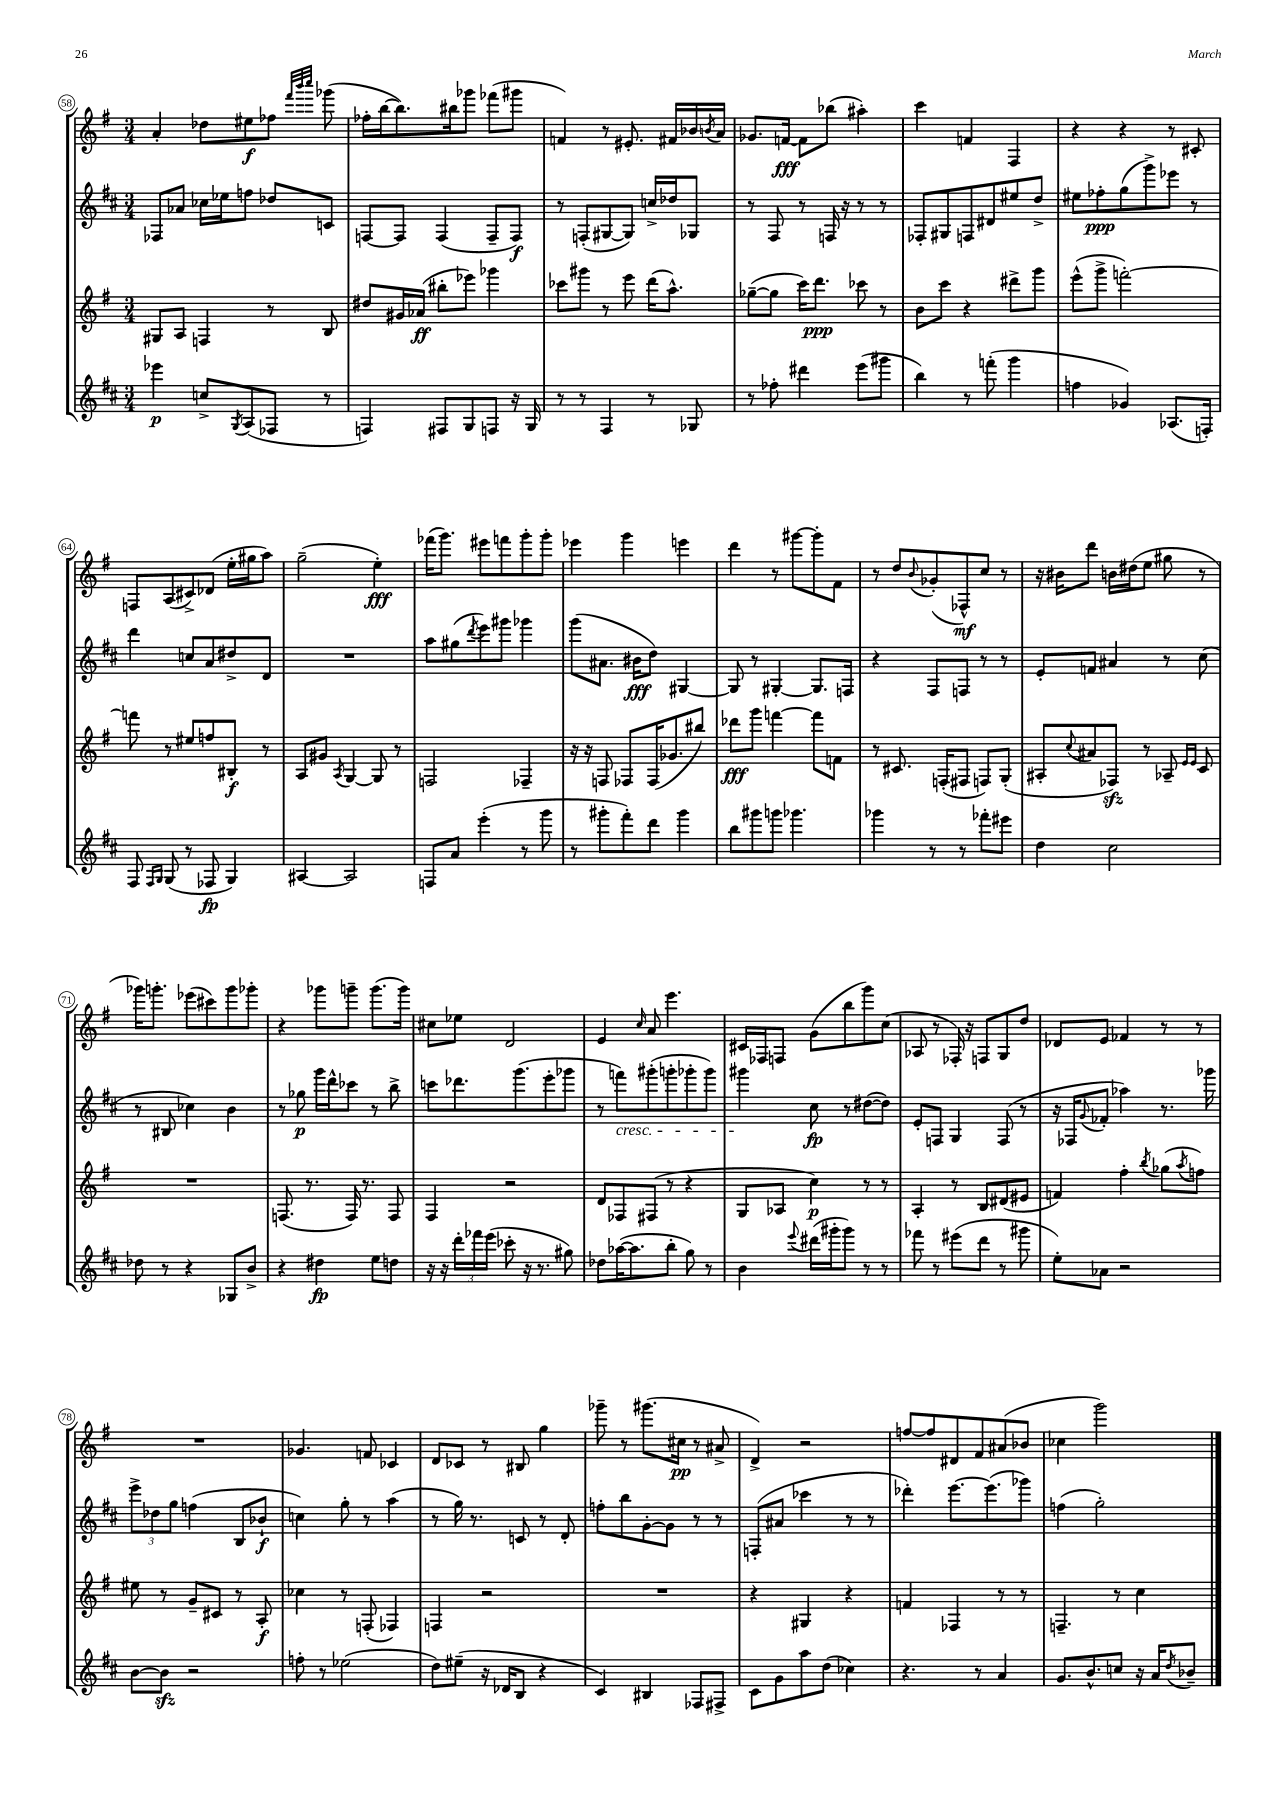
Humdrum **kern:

**kern	**kern	**kern	**kern
*staff4	*staff3	*staff2	*staff1
*clefG2	*clefG2	*clefG2	*clefG2
*k[f#c#]	*k[f#]	*k[f#c#]	*k[f#]
*M3/4	*M3/4	*M3/4	*M3/4
4eee-	8G#	8F-	4a'
.	8A	8a-	.
8cc^	4F	16cc-	8dd-
.	.	16ee-	.
8qG	.	.	.
(8A	.	8ff	8ee#
8F-	8r	8dd-	8ff-
.	.	.	32qqfff#
.	.	.	32qqbbb
.	.	.	32qqcccc
8r	8B	8c	(8ggg-
=	=	=	=
4F)	8dd#	[8F	16ff-'
.	.	.	[16bb
.	16g#	8F]	8.bb])
.	(16a-	.	.
8F#	8bb#'	(4F	.
.	.	.	16bb#
8G	8eee-)	.	8ggg-
8F	4ggg-	8F~	(8fff-
16r	.	8F)	8ggg#
16G	.	.	.
=	=	=	=
8r	8ccc-	8r	4f)
8r	8ggg#	(8F'	.
4F#	8r	[8G#	8r
.	8eee	8G#])	8.e#'
8r	(16ddd	16cc^	.
.	8.aa^^)	16dd-	16f#
8G-	.	8G-	16b-
.	.	.	8qb
.	.	.	16a
=	=	=	=
8r	([8gg-~	8r	8.g-
8ff-'	8gg-]	8F#	.
.	.	.	[16f
4ddd#	16ccc)	8r	8f]
.	8.ddd	.	.
.	.	16F	(8bb-
.	.	16r	.
(8eee	8ccc-	8r	4aa#')
8ggg#	8r	8r	.
=	=	=	=
4bb)	8b	8F-'	4ccc
.	8ccc	8G#	.
8r	4r	8F	4f
(8fff'	.	8d#	.
4ggg	8ddd#^	8ee#	4F#
.	8ggg	8dd^	.
=	=	=	=
4ff	(8eee^^	8ee#	4r
.	8ggg^	8ff-'	.
4g-)	[2fff')	(8gg	4r
.	.	8ggg^)	.
(8.A-	.	8eee-	8r
.	.	8r	8c#'
16F')	.	.	.
=	=	=	=
8F#	8fff]	4ddd	8F
16qqF#	.	.	.
16qqG	.	.	.
(8G	8r	.	(8A
8r	8ee#	8cc	8c#^)
8F-	8ff	8a	(8d-
4G)	8B#'	8dd#^	16ee'
.	.	.	16gg#
.	8r	8d	8aa)
=	=	=	=
[4A#	8A	2.r	(2gg~
.	8g#	.	.
.	8qA	.	.
2A#]	[4G	.	.
.	8G]	.	4ee')
.	8r	.	.
=	=	=	=
8F	2F	8aa	(16fff-
.	.	.	8.ggg)
8a	.	(8gg#	.
.	.	8qddd	.
(4eee'	.	8eee)	8eee#
.	.	8ggg#	8fff
8r	4F-~	4ggg-	8ggg'
8ggg	.	.	8ggg'
=	=	=	=
8r	16r	(8ggg	4eee-
.	16r	.	.
8ggg#'	8F	8.a#	.
8fff#')	8F-	.	4ggg
.	.	16b#	.
8ddd	(16F-	8dd)	.
.	8.g-	.	.
4ggg#	.	[4G#	4eee
.	8bb#)	.	.
=	=	=	=
8bb	8ddd-	8G#]	4ddd
8ggg#	8ggg	8r	.
8ggg	[4fff	[4G#'	8r
4.ggg-	.	.	[8ggg#
.	8fff]	8.G#]	8ggg#']
.	8f	.	8f#
.	.	16F	.
=	=	=	=
4ggg-	8r	4r	8r
.	8.c#	.	8dd
.	.	.	8qqb
8r	.	8F#	(8g-'
.	(16F'	.	.
8r	8F#	8F	8F-^^)
8fff-'	8F)	8r	8cc
8eee#	(8G'	8r	8r
=	=	=	=
4dd	8A#'	8e'	16r
.	.	.	16b#
.	8qqcc	.	.
.	8a#	8f	8ddd
2cc#	8F-)	4a#	16b
.	.	.	(16dd#
.	8r	.	8ee
.	8A-~	8r	8gg#
.	16qqe	.	.
.	16qqe	.	.
.	8c	(8cc#	8r
=	=	=	=
8dd-	2.r	8r	16ggg-)
.	.	.	8.ggg'
8r	.	8B#	.
4r	.	4cc-)	(8eee-
.	.	.	8ccc#)
8G-	.	4b	8ggg
8b^	.	.	8ggg-'
=	=	=	=
4r	(8.F	8r	4r
.	.	8gg-	.
.	8.r	.	.
4dd#	.	16ggg	8ggg-
.	.	16ddd^^	.
.	16F)	8ccc-	8ggg~
.	8.r	.	.
8ee	.	8r	(8.ggg
8dd	8F	8bb^	.
.	.	.	16ggg)
=	=	=	=
16r	4F#	8ccc	8cc#
16r	.	.	.
24ddd'	.	8.ddd-	8ee-
24fff-	.	.	.
(24eee	.	.	.
8ccc-'	2r	.	2d
.	.	(8.ggg	.
16r	.	.	.
8.r	.	.	.
.	.	8eee'	.
8gg#)	.	8ggg-	.
=	=	=	=
8dd-	8d	8r	4e
([16aa-	8F-	8fff)	.
8.aa-]	.	.	.
.	.	.	16qqcc
.	(8F#	(8ggg#'	8a
8bb'	8r	8ggg'	4.eee
8gg)	4r	8ggg-'	.
8r	.	8ggg-)	.
=	=	=	=
4b	8G	4ggg#	16c#
.	.	.	16F-
.	8A-	.	8F
8qqeee	.	.	.
(16ddd#	4cc)	8cc#	(8g
16ggg#'	.	.	.
8ggg#)	.	8r	8bb
8r	8r	([8dd#	8ggg)
8r	8r	8dd#])	(8cc
=	=	=	=
8fff-	4A'	8e'	8A-
8r	.	8F	8r
(8eee#	8r	4G	16F-')
.	.	.	16r
8ddd	8B	.	8F
8r	(8d#	(8F	8G
8ggg#	8e#	8r	8dd
=	=	=	=
8ee')	4f)	16r	8d-
.	.	16F-	.
.	.	8qqg	.
8a-	.	8f-'	8e
2r	4ff#'	4aa-)	4f-
.	8qbb	.	.
.	(8gg-	8.r	8r
.	8qaa	.	.
.	8ff)	.	8r
.	.	16ggg-	.
=	=	=	=
[8b	8ee#	12eee^	2.r
.	.	12dd-	.
8b]	8r	.	.
.	.	12gg	.
2r	8g~	(4ff	.
.	8c#	.	.
.	8r	8B	.
.	8A'	8b-`	.
=	=	=	=
8ff'	4cc-	4cc)	4.g-
8r	.	.	.
(2ee-	8r	8gg'	.
.	(8F'	8r	8f
.	4F-)	(4aa	4c-
=	=	=	=
8dd)	4F	8r	8d
(8ee#~	.	16gg)	8c-
.	.	8.r	.
16r	2r	.	8r
16d-	.	.	.
8B	.	8c	8B#
4r	.	8r	4gg
.	.	8d'	.
=	=	=	=
4c#)	2.r	8ff'	8ggg-~
.	.	8bb	8r
4B#	.	[8g'	(8.ggg#
.	.	8g]	.
.	.	.	16cc#
8F-	.	8r	8r
8F#^	.	8r	8a#^
=	=	=	=
8c#	4r	(8F'	4d^)
8g	.	8a#	.
8aa	4G#	4ccc-	2r
(8dd	.	.	.
4cc-)	4r	8r	.
.	.	8r	.
=	=	=	=
4.r	4f	4ddd-')	[8ff
.	.	.	8ff]
.	4F-	[8.eee	8d#
8r	.	.	8f#
.	.	(8.eee]	.
4a	8r	.	(8a#
.	8r	8ggg-)	8b-
=	=	=	=
8.g	4.F~	(4ff	4cc-
8.b^^	.	.	.
.	.	2gg')	2ggg)
8cc	8r	.	.
16r	4cc	.	.
16a	.	.	.
8qdd	.	.	.
8b-~	.	.	.
==	==	==	==
*-	*-	*-	*-
